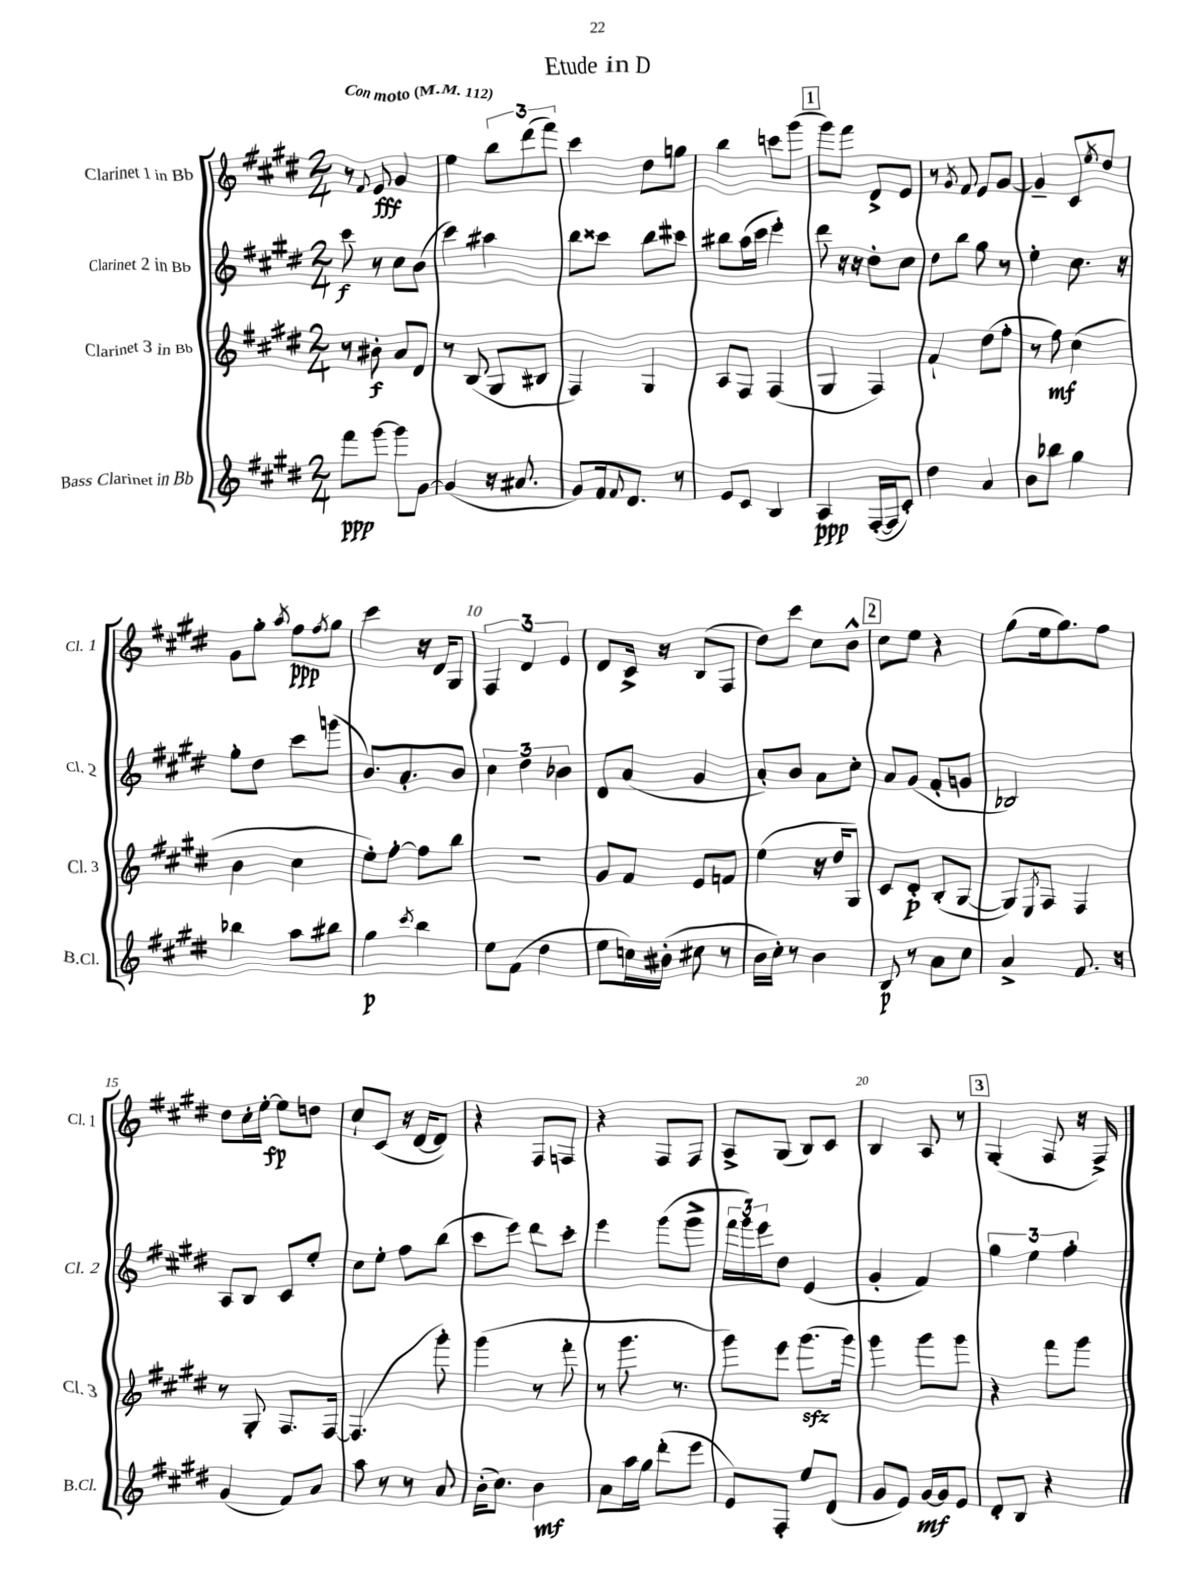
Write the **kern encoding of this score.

**kern	**kern	**kern	**kern
*staff4	*staff3	*staff2	*staff1
*clefG2	*clefG2	*clefG2	*clefG2
*k[f#c#g#d#]	*k[f#c#g#d#]	*k[f#c#g#d#]	*k[f#c#g#d#]
*M2/4	*M2/4	*M2/4	*M2/4
*MM112	*MM112	*MM112	*MM112
8fff#	8r	8ccc#	8r
.	.	.	8qqf#
[8ggg#	8b#'	8r	8e
8ggg#]	8a	8cc#	4g#
[8g#	8d#	(8b	.
=	=	=	=
(4g#]	8r	4ccc#)	4ee
.	(8B	.	.
16r	8G#	4aa#	12bb
8.a#	.	.	.
.	.	.	(12ddd#
.	8B#	.	.
.	.	.	12fff#)
=	=	=	=
8g#)	4F#)	8bb	4ccc#
16f#	.	8ccc##	.
8qqf#	.	.	.
8.d#	.	.	.
.	4G#	8bb	8dd#
8r	.	8ccc#	8gg
=	=	=	=
8e	8A	8bb#	4bb
8c#	8F#	(16aa	.
.	.	16ccc#	.
4B	(4F#	4eee')	8ccc
.	.	.	(8ggg#
=	=	=	=
4A	4G#	8ddd#	8ggg#)
.	.	16r	8fff#
.	.	16r	.
([16F#'	4F#)	8dd#'	8d#^
16F#]	.	.	.
8c#')	.	8cc#	8e
=	=	=	=
4dd#	4f#`	8dd#	8r
.	.	.	8qg#
.	.	8bb	8f#
4a	(8dd#	8gg#	8e
.	8ff#'	8r	[8g#
=	=	=	=
8b	8r	4ee'	4g#~]
8bb-	8ff#)	.	.
4gg#	(4cc#	8.cc#	8c#
.	.	.	8qee
.	.	.	8dd#
.	.	16r	.
=	=	=	=
4bb-	4b	8gg#'	8g#
.	.	8dd#	8gg#'
.	.	.	8qaa
8aa	4cc#	8ccc#	8ff#
.	.	.	8qff#
8bb#	.	(8ggg	8gg#
=	=	=	=
4gg#	8ee')	8.b)	4ccc#
.	[8ff#'	.	.
.	.	8.a'	.
8qccc#	.	.	.
4bb	8ff#]	.	16r
.	.	.	16d#
.	8bb	8b	8G#
=	=	=	=
8ee	2r	6cc#	6F#
(8f#	.	.	.
.	.	6dd#	6d#
4dd#	.	.	.
.	.	6b-	6e
=	=	=	=
8ee	8g#	8d#	8d#
16cc)	8f#	(8a	16c#^
(16b#'	.	.	16r
8cc#	8e	4g#	(8B
8r	8f	.	8F#
=	=	=	=
16b	(4ee	8a')	8dd#)
16cc#')	.	.	.
8r	.	8b	8ccc#
4b	16r	8a	8cc#
.	16dd#	.	.
.	8G#)	8cc#'	8b^^
=	=	=	=
8B	8c#	8a	8cc#
8r	8d#'	(8g#	8ee
8a	(8B'	8f#'	4r
8cc#	[8G#	8g	.
=	=	=	=
4a^	8G#])	2B-)	(8gg#
.	8qE	.	.
.	8F#	.	16ee
.	.	.	8.gg#)
8.f#	4F#	.	.
.	.	.	8ff#
16r	.	.	.
=	=	=	=
(4g#	8r	8A	8dd#
.	8G#'	8B	16cc#'
.	.	.	[16ee'
8f#)	8.F#	8c#	8ee]
8a	.	8ee'	8dd
.	[16F#	.	.
=	=	=	=
8aa	(4.F#]	8cc#	8cc#`
8r	.	8ee'	(8c#
8r	.	8ff#	16r
.	.	.	[16d#
8a	8ggg#')	(8bb	8d#])
=	=	=	=
(16b'	(4ggg#	8ccc#	4r
8.cc#)	.	.	.
.	.	8eee)	.
4b	8r	8ddd#	8F#
.	8fff#'	8ccc#'	8F
=	=	=	=
8a	8r	4eee	4r
16aa	8.ggg#	.	.
16gg#	.	.	.
(8ddd#'	.	(8ggg#	8F#
.	8.r	.	.
8eee	.	8ggg#^	8F#
=	=	=	=
8e)	8ggg#)	24fff#	8A^
.	.	24ggg#)	.
.	.	24eee	.
8F#'	8eee	8dd#	(8G#
8ee	(8.ggg#	(4e	8B)
(8d#	.	.	8c#
.	16ggg#)	.	.
=	=	=	=
8g#	4ggg#	4g#'	4B
8e)	.	.	.
[16g#	8ggg#	4f#)	8A
16g#]	.	.	.
8e	8ggg#	.	8r
=	=	=	=
8d#'	4r	6gg#	(4G#'
8B	.	.	.
.	.	6ee	.
4r	8fff#	.	8F#
.	.	6ff#'	.
.	8ggg#	.	16r
.	.	.	16F#^)
==	==	==	==
*-	*-	*-	*-
